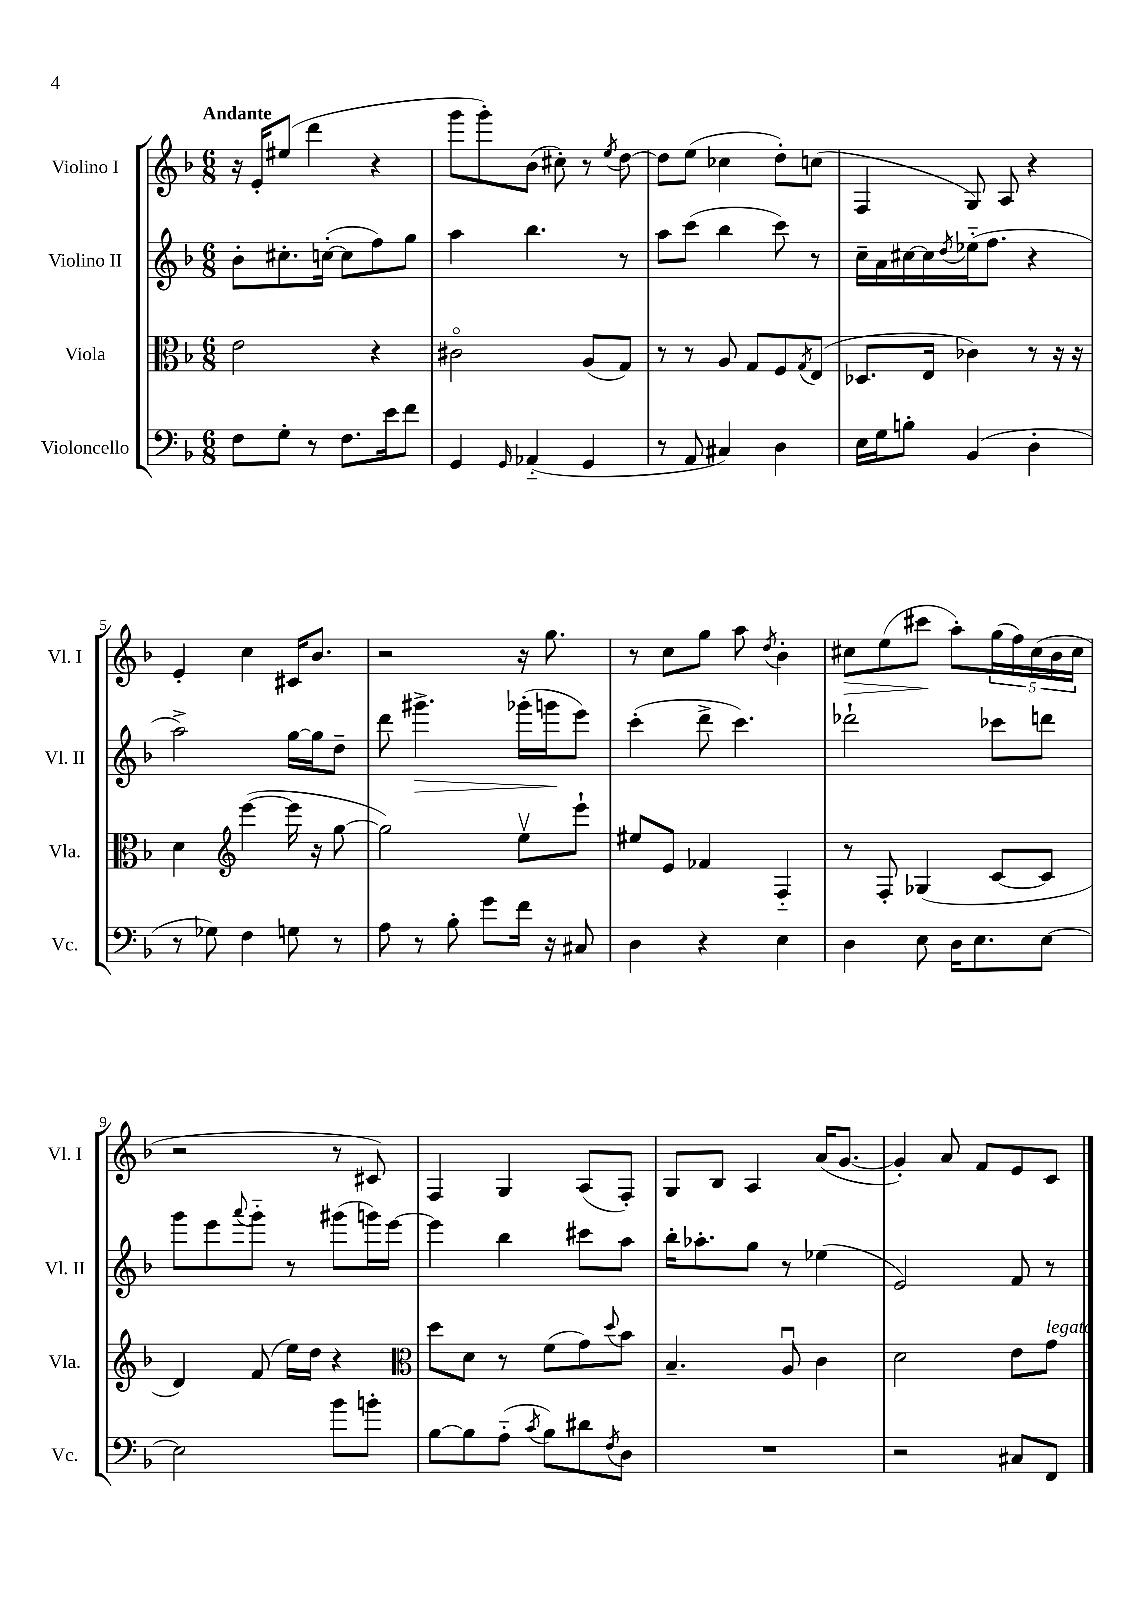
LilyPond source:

<<
\new StaffGroup <<
\new Staff = "s0" \with { instrumentName = "Violino I" shortInstrumentName = "Vl. I" } {
    \clef treble \key f \major \numericTimeSignature \time 6/8 \tempo "Andante"
    r16 e'16-. eis''8( d'''4 r4 |
    g'''8 g'''8-.) bes'8( cis''8-.) r8 \acciaccatura { e''8 } d''8~ |
    d''8 e''8( ces''4 d''8-.) c''8( |
    f4 g8) a8 r4 |
    e'4-. c''4 cis'16 bes'8. |
    r2 r16 g''8. |
    r8 c''8 g''8 a''8 \acciaccatura { d''8 } bes'4-. |
    cis''8\> e''8( cis'''8\! a''8-.) \tuplet 5/4 { g''16( f''16) cis''16( bes'16 cis''16 } |
    r2 r8 cis'8) |
    f4 g4 a8( f8-.) |
    g8 bes8 a4 a'16( g'8.~ |
    g'4-.) a'8 f'8 e'8 c'8 \bar "|." |
}
\new Staff = "s1" \with { instrumentName = "Violino II" shortInstrumentName = "Vl. II" } {
    \clef treble \key f \major \numericTimeSignature \time 6/8
    bes'8-. cis''8.-. c''16~-.( c''8 f''8) g''8 |
    a''4 bes''4. r8 |
    a''8 c'''8( bes''4 c'''8) r8 |
    c''16-- a'16 cis''16~ cis''16 \acciaccatura { d''8 } ees''16-_( f''8. r4 |
    a''2->) g''16~ g''16 d''8-- |
    d'''8 gis'''4.->\> ges'''16-.( g'''16\! e'''8) |
    c'''4-.( d'''8-> c'''4.) |
    des'''2-! ces'''8 d'''8 |
    g'''8 e'''8 \appoggiatura { a'''8 } g'''8-_ r8 gis'''8( g'''16) e'''16~ |
    e'''4 bes''4 cis'''8 a''8 |
    bes''16-. aes''8.-. g''8 r8 ees''4( |
    e'2) f'8 r8 \bar "|." |
}
\new Staff = "s2" \with { instrumentName = "Viola" shortInstrumentName = "Vla." } {
    \clef alto \key f \major \numericTimeSignature \time 6/8
    e'2 r4 |
    cis'2\flageolet a8( g8) |
    r8 r8 a8 g8 f8 \acciaccatura { g8 } e8( |
    des8. e16 ces'4) r8 r16 r16 |
    d'4 \clef treble e'''4~( e'''16 r16 g''8~ |
    g''2) e''8\upbow e'''8-! |
    eis''8 e'8 fes'4 f4-_ |
    r8 f8-. ges4( c'8~ c'8 |
    d'4) f'8( e''16) d''16 r4 |
    \clef alto d''8 d'8 r8 f'8( g'8) \appoggiatura { d''8 } bes'8 |
    bes4.-- a8\downbow c'4 |
    d'2 e'8 g'8^\markup { \italic "legato" } \bar "|." |
}
\new Staff = "s3" \with { instrumentName = "Violoncello" shortInstrumentName = "Vc." } {
    \clef bass \key f \major \numericTimeSignature \time 6/8
    f8 g8-. r8 f8. e'16 f'8 |
    g,4 \grace { g,16 } aes,4-_( g,4 |
    r8 a,8 cis4) d4 |
    e16 g16 b8-. bes,4( d4-. |
    r8 ges8) f4 g8 r8 |
    a8 r8 bes8-. g'8 f'16 r16 cis8 |
    d4 r4 e4 |
    d4 e8 d16 e8. e8~ |
    e2 bes'8 b'8-. |
    bes8~ bes8 a8-_( \acciaccatura { c'8 } bes8) dis'8 \acciaccatura { f8 } d8 |
    R2. |
    r2 cis8 f,8 \bar "|." |
}
>>
>>
